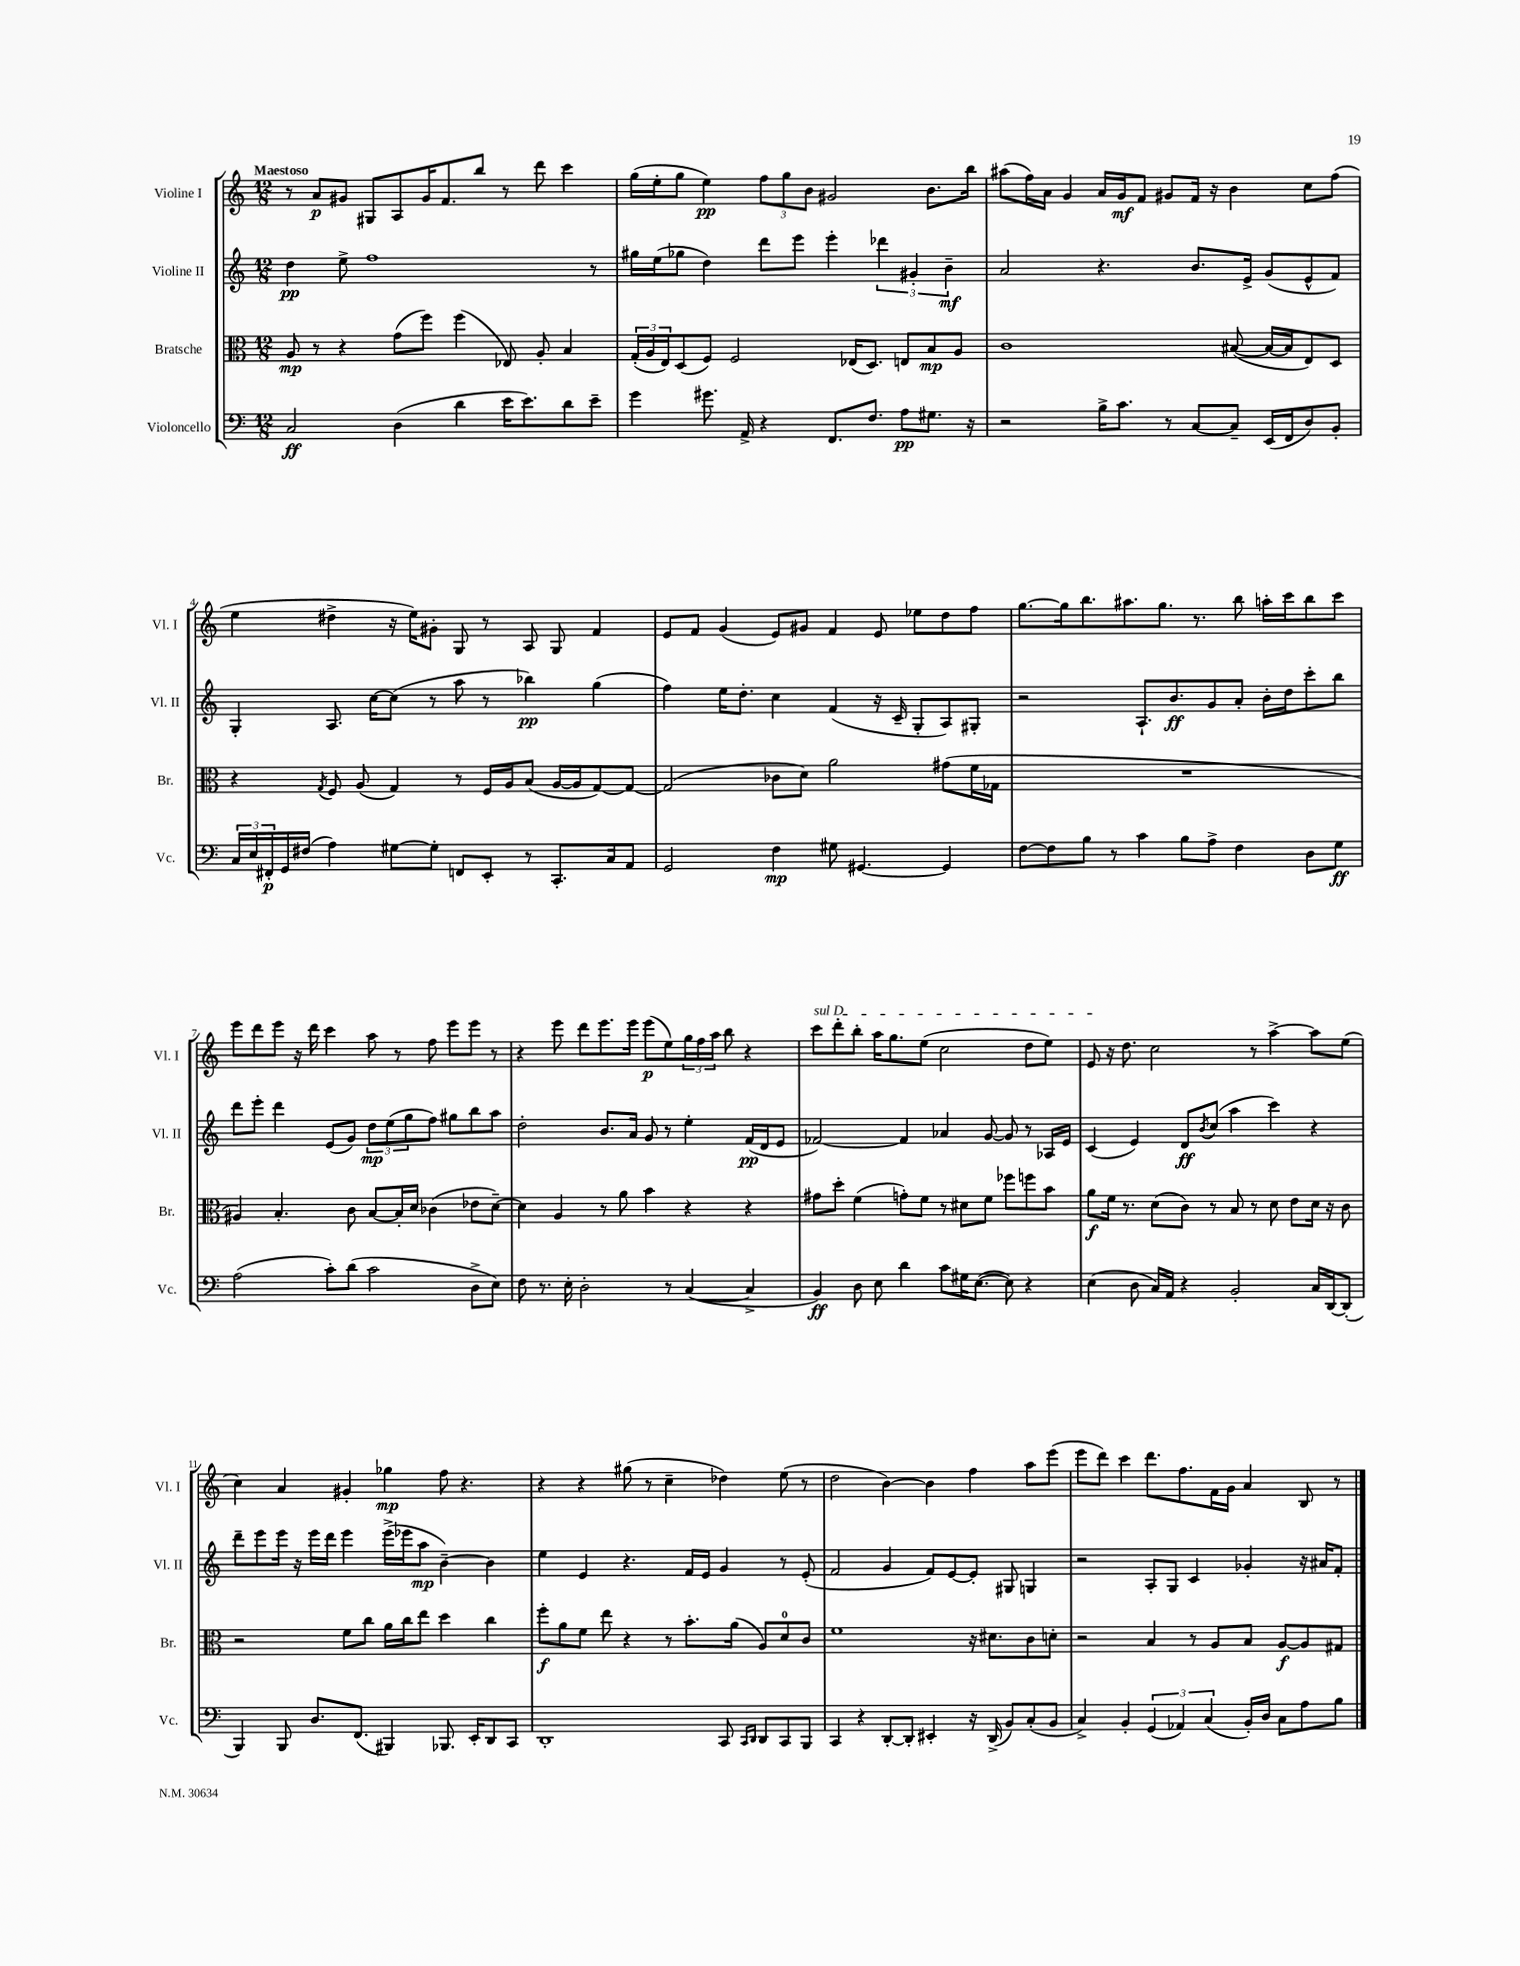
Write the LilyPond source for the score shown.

<<
\new StaffGroup <<
\new Staff = "s0" \with { instrumentName = "Violine I" shortInstrumentName = "Vl. I" } {
    \clef treble \key c \major \numericTimeSignature \time 12/8 \tempo "Maestoso"
    r8 a'8\p gis'8 gis8 a8 gis'16 f'8. b''8 r8 d'''8 c'''4 |
    g''16( e''16-. g''8 e''4\pp) \tuplet 3/2 { f''8 g''8 b'8 } gis'2 b'8. b''16 |
    ais''8( f''16) a'16 g'4 a'16 g'16\mf f'8 gis'8 f'16 r16 b'4 c''8 f''8( |
    e''4 dis''4-> r16 e''16) gis'8-. g8 r8 a8 g8 f'4 |
    e'8 f'8 g'4( e'8) gis'8 f'4 e'8 ees''8 d''8 f''8 |
    g''8.~ g''16 b''8. ais''8. g''8. r8. b''8 a''16-. c'''16 b''8 c'''8 |
    e'''8 d'''8 e'''8 r16 d'''16 c'''4 a''8 r8 f''8 e'''8 e'''8 r8 |
    r4 e'''8 d'''8 e'''8. e'''16 e'''8\p( e''8) \tuplet 3/2 { g''16 f''16 a''16 } b''8 r4 |
    \once \override TextSpanner.bound-details.left.text = \markup { \italic "sul D" } c'''8\startTextSpan d'''8-. b''8-. a''16 g''8. e''8( c''2 d''8 e''8) |
    e'8\stopTextSpan r16 d''8. c''2 r8 a''4~-> a''8 e''8( |
    c''4) a'4 gis'4-. ges''4\mp f''8 r4. |
    r4 r4 gis''8( r8 c''4-- des''4) e''8( r8 |
    d''2 b'4~) b'4 f''4 a''8 e'''8( |
    e'''8 d'''8) c'''4 d'''8. f''8. f'16 g'16 a'4 b8 r8 \bar "|." |
}
\new Staff = "s1" \with { instrumentName = "Violine II" shortInstrumentName = "Vl. II" } {
    \clef treble \key c \major \numericTimeSignature \time 12/8
    d''4\pp e''8-> f''1 r8 |
    gis''16 e''16( ges''8 d''4) d'''8 e'''8 e'''4-. \tuplet 3/2 { des'''4 gis'4-. b'4--\mf } |
    a'2 r4. b'8. e'16-> g'8( e'8-^ f'8) |
    g4-. a8. c''16~ c''8( r8 a''8 r8 bes''4\pp) g''4( |
    f''4) e''16 d''8.-. c''4 f'4( r16 c'16-- g8-. a8) gis8-. |
    r2 a8.-! b'8.\ff g'8 a'8-. b'16-. d''16 c'''8-. b''8 |
    d'''8 e'''8-. d'''4 e'8( g'8) \tuplet 3/2 { d''8\mp e''8( g''8 } f''8) gis''8 b''8 a''8 |
    d''2-. b'8. a'16 g'8 r8 e''4-. f'16\pp( d'16 e'8 |
    fes'2~) fes'4 aes'4 g'8~ g'8 r8 aes16 e'16 |
    c'4( e'4) d'8\ff \acciaccatura { b'8 } c''8( a''4 c'''4) r4 |
    d'''8-- e'''8 e'''16 r16 e'''16 d'''16 e'''4 e'''16->( ees'''16 a''8\mp b'4~--) b'4 |
    e''4 e'4 r4. f'16 e'16 g'4 r8 e'8-.( |
    f'2 g'4 f'8) e'8~ e'8-. gis8 g4 |
    r2 a8-. g8 c'4 ges'4-. r16 ais'16 f'8-. \bar "|." |
}
\new Staff = "s2" \with { instrumentName = "Bratsche" shortInstrumentName = "Br." } {
    \clef alto \key c \major \numericTimeSignature \time 12/8
    a8\mp r8 r4 g'8( f''8) f''4( ees8) a8-. b4 |
    \tuplet 3/2 { g16-.( a16 e16) } d8( f8) f2 ees16( d8.) e8 b8\mp a8 |
    c'1 bis8~( bis16~ bis16 e8) d8 |
    r4 \acciaccatura { g8 } f8 a8( g4) r8 f16 a16 b8( a16~ a16 g8~) g8~ |
    g2( ces'8 d'8) a'2 gis'8( f'16 ges16 |
    R1. |
    ais4) b4.-. c'8 b8~ b16-. d'16 ces'4( ees'8 d'8~--) |
    d'4 a4 r8 a'8 b'4 r4 r4 |
    gis'8 d''8-. f'4( g'8-.) f'8 r8 dis'8 f'8 fes''8 f''8 b'8 |
    a'8\f f'16 r8. d'8( c'8) r8 b8 r8 d'8 e'8 d'16 r16 c'8 |
    r2 f'8 c''8 a'16 c''16 e''8 d''4 c''4 |
    f''8-.\f a'8 f'8 e''8 r4 r8 b'8.-. a'16( a8) d'8-0 c'8 |
    f'1 r16 dis'8. c'8 d'8-. |
    r2 b4 r8 a8 b8 a8~\f a8 gis8 \bar "|." |
}
\new Staff = "s3" \with { instrumentName = "Violoncello" shortInstrumentName = "Vc." } {
    \clef bass \key c \major \numericTimeSignature \time 12/8
    c2\ff d4( d'4 e'16 e'8.) d'8 e'8-- |
    g'4 gis'8. a,16-> r4 f,8. f8. a8\pp gis8. r16 |
    r2 b16-> c'8. r8 c8~ c8-- e,16( f,16 d8) b,8-. |
    \tuplet 3/2 { c16 e16 fis,16-.\p } g,16 fis16( a4) gis8~ gis8-. f,8 e,8-. r8 c,8.-. c16 a,8 |
    g,2 f4\mp gis8 gis,4.~ gis,4 |
    f8~ f8 b8 r8 c'4 b8 a8-> f4 d8 g8\ff |
    a2( c'8-.) d'8( c'2 d8-> e8) |
    f8 r8. e16-. d2-. r8 c4~( c4-> |
    b,4\ff) d8 e8 d'4 c'8 gis16 e8.~( e8) r4 |
    e4( d8 c16) a,16 r4 b,2-. c16 d,16~ d,8-.( |
    b,,4) b,,8 d8. f,8.( bis,,4) bes,,8. e,16-. d,8 c,8 |
    d,1-. c,8 \grace { c,16 d,16 } d,8 c,8 b,,8 |
    c,4 r4 d,8~-. d,8-. eis,4-. r16 d,16->( b,8) c8-.( b,8 |
    c4->) b,4-. \tuplet 3/2 { g,4( aes,4) c4( } b,16-.) d16 c8 a8 b8 \bar "|." |
}
>>
>>
